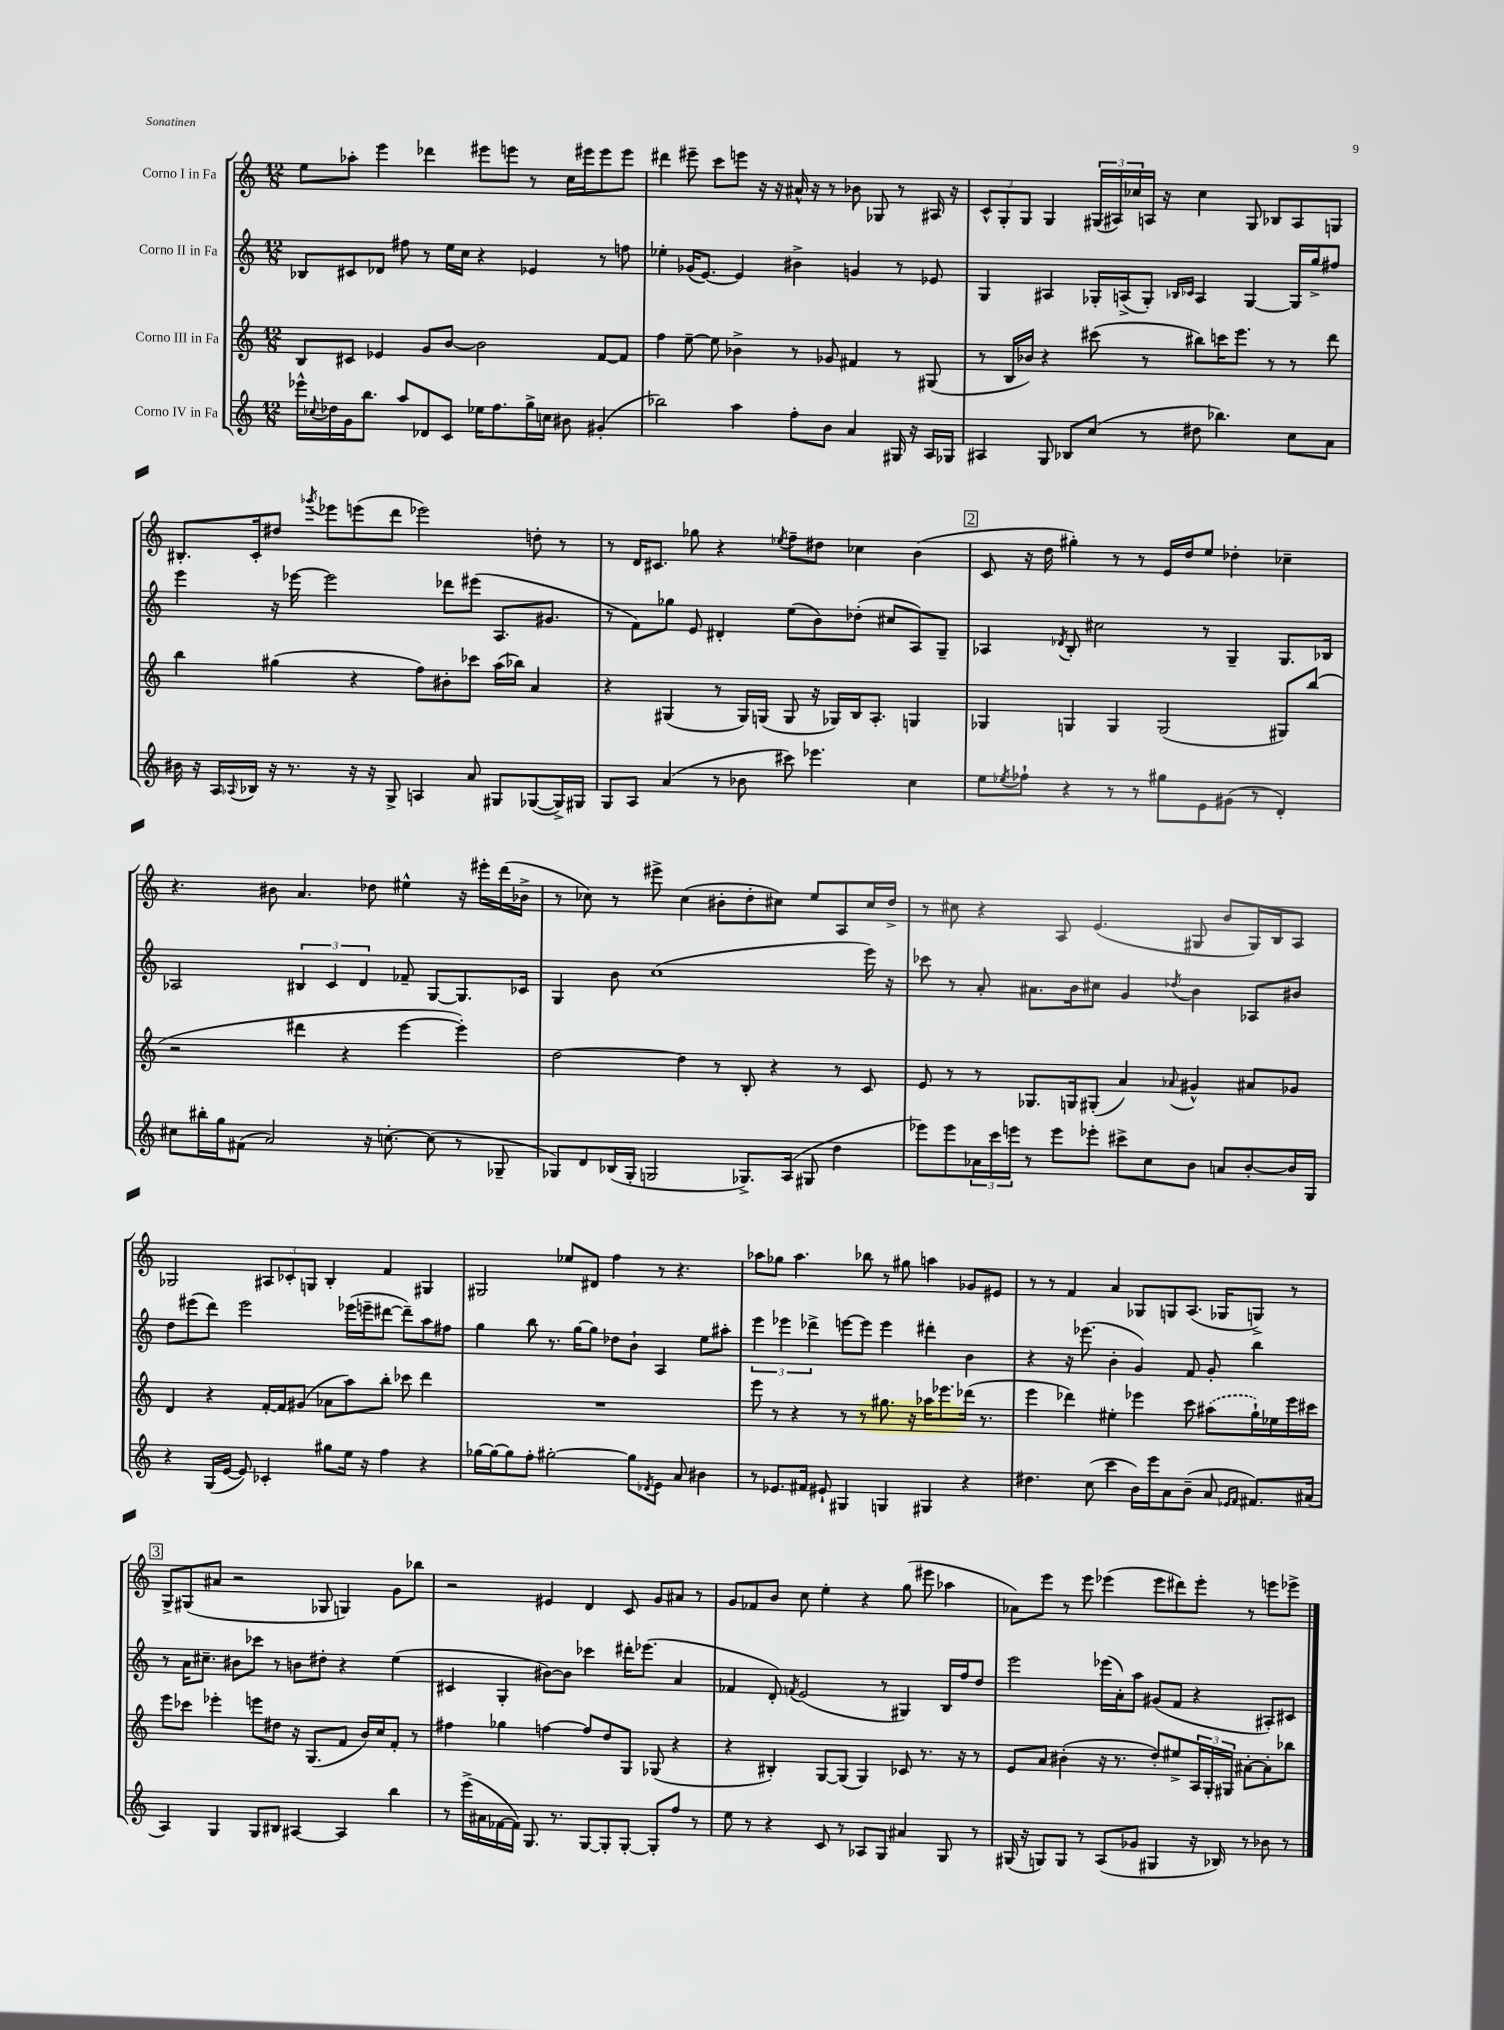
<<
\new StaffGroup <<
\new Staff = "s0" \with { instrumentName = "Corno I in Fa" } {
    \clef treble \key c \major \numericTimeSignature \time 12/8
    e''8 aes''8-. e'''4 des'''4 eis'''8 e'''8 r8 c''16 eis'''16 eis'''8 eis'''8 |
    dis'''4 eis'''8-- c'''8 e'''8 r16 r16 ais'16-^ r16 r8 bes'8 ges8 r8 ais16 r16 |
    \tuplet 3/2 { c'8-^ g8-. g8 } g4 \tuplet 3/2 { gis16( ais16) ces''16 } a16 r16 ces''4 gis8 bes8 a8 g8 |
    bis8.-. c'16-. dis''8 \acciaccatura { ges'''8 } ees'''8 e'''8( d'''8 ees'''2) d''8-. r8 |
    r8 d'16 cis'8. ges''8 r4 \acciaccatura { ees''8 } f''8-- dis''8 ces''4 b'4( |
    \mark \markup { \box "2" } c'8 r16 d''16 gis''4-.) r8 r8 e'16 d''16 e''8 des''4-. ces''4-- |
    r4. bis'8 a'4. des''8 eis''4-^ r16 eis'''16-. d'''16( bes'16-> |
    r8 ces''8) r8 eis'''8-> ces''4( bis'8-. d''8-. cis''8) e''8 a8 cis''16 d''16-> |
    r8 cis''8 r4 a8 e'4.( gis8 b'8 gis16) b16 a8 |
    ges2 \tuplet 3/2 { ais8 ces'8-. g8 } b4-. f'4 gis4 |
    gis2 ees''8 dis'8 f''4 r8 r4. |
    aes''8 ges''8 aes''4. bes''8 r8 gis''8 a''4 ges'8 eis'8 |
    r8 r8 f'4 a'4 ges8 g8 a8.( ges16 g8->) r8 |
    \mark \markup { \box "3" } g8-> gis8( ais'8 r2 ges8 g4) g'8 bes''8 |
    r2 eis'4 d'4 c'8 g'8 ais'8 r8 |
    g'8 fes'8 b'8 c''8 e''4-. r4 g''8( eis'''8 aes''4 |
    aes'8) e'''8 r8 e'''8 ees'''4( ees'''8 dis'''8) ees'''8-. r8 e'''8 ees'''8-> \bar "|." |
}
\new Staff = "s1" \with { instrumentName = "Corno II in Fa" } {
    \clef treble \key c \major \numericTimeSignature \time 12/8
    bes8 cis'8 des'8 fis''8 r8 e''16 c''16 r4 ees'4 r8 f''8 |
    ees''4-. ges'16( e'8.~) e'4 bis'4-> g'4 r8 ees'8 |
    g4 ais4 ges16-. a16->( ges8-.) \grace { bes16 ces'16 } a4 ges4~ ges16 g''16-> fis''8 |
    e'''4 r16 ees'''16~ ees'''2 des'''8 eis'''8( a8. gis'8. |
    r8 f'8) ges''8 e'8 dis'4-. e''8( b'8) des''8-.( cis''8 a8) g8-- |
    \mark \markup { \box "2" } aes4 \acciaccatura { des'8 } b8-. cis''2 r8 g4-- g8. bes16 |
    aes2 \tuplet 3/2 { bis4 c'4 d'4 } fes'8-- g8~ g8. ces'16 |
    g4 b'8 c''1( e'''16) r16 |
    ces'''8 r8 a'8-. ais'8. b'16 cis''8 g'4 \acciaccatura { des''8 } b'4 aes8 bis'8 |
    d''8 eis'''8( d'''8) eis'''2 ees'''16( e'''16-- dis'''8~ dis'''8--) a''8 fis''8 |
    g''4 b''8 r8. g''16~ g''8 des''8 b'8-! a4 e''8 ais''8-. |
    \tuplet 3/2 { e'''4 ees'''4 des'''4-> } e'''8~ e'''8 e'''4 dis'''4-. b'4 |
    r4 r16 ees'''8.( b'4-. g'4) f'8 g'8-. b''4 |
    \mark \markup { \box "3" } r8 a'16 cis''8.-- bis'8 ces'''8 r8 b'8 dis''8-. r4 e''4( |
    cis'4 g4-. bis'8~) bis'8 ces'''4 dis'''16-. ees'''8.( a'4 |
    fes'4 d'8-.) \acciaccatura { f'8 } e'2( r8 gis4) b16 f''16 d''8 |
    e'''2 ees'''16( a'16-.) a''8 gis'8( f'8 r4 ais8-.) cis'8 \bar "|." |
}
\new Staff = "s2" \with { instrumentName = "Corno III in Fa" } {
    \clef treble \key c \major \numericTimeSignature \time 12/8
    b8 cis'8 ees'4 g'8 b'8~ b'2 f'8~ f'8 |
    f''4 e''8~-- e''8 bes'4-> r8 ges'8 fis'4 r8 gis8( |
    r8 b16 bes'16) r4 cis'''8( r8 bis''8) c'''16 e'''8. r8 r8 d'''8 |
    b''4 gis''4( r4 f''8) bis'8-. ces'''8 a''16( bes''16) a'4 |
    r4 gis4( r8 gis16) g16( g8 r16 ges16) b16 a8.-. g4 |
    \mark \markup { \box "2" } ges4 g4 g4 g2( gis8) b''8( |
    r2 dis'''4 r4 e'''4~ e'''4-.) |
    d''2~ d''4 r8 b8-. r4 r8 c'8 |
    e'8 r8 r8 ges8. g16 gis8-.( a'4) \appoggiatura { aes'8 } gis'4-^ ais'8 ges'8 |
    d'4 r4 f'16~-. f'16 gis'8( aes'8 a''8) b''8-. ces'''8 d'''4 |
    R1. |
    e'''8 r8 r4 r8 r8 gis''8. r16 aes''16 ees'''8. des'''16( r8. |
    e'''4 des'''4) eis''4-. ees'''4 c'''8 \once \slurDashed ais''8( g''16-!) ees''16 ees'''16 cis'''16 |
    \mark \markup { \box "3" } e'''8 ces'''8 ees'''4-. e'''8 dis''8 r16 g8.( f'8 b'16) c''16 f'8-. r8 |
    fis''4 ges''4 f''4~ f''8 d''8 g8 ges8( r4 |
    r4 bis4-.) g8~ g8( g4) ces'8 r8. r16 r8 |
    e'8 a'8 bis'4-.( r16 r8. d''8-.) eis''8-> \tuplet 3/2 { a16 g16-. gis16 } ais'8~-. ais'8-. bes''8 \bar "|." |
}
\new Staff = "s3" \with { instrumentName = "Corno IV in Fa" } {
    \clef treble \key c \major \numericTimeSignature \time 12/8
    ees'''16-^ \appoggiatura { ces''8 } des''16 g'16 b''8. a''8 des'8 c'8 ees''16 f''8. g''16-> c''16 bis'8 gis'4-.( |
    bes''2) a''4 f''8-. b'8 a'4 gis16 r16 a16 ges16 |
    ais4 g8 bes8 c''8( r8 dis''8 bes''4.) c''8 a'8 |
    bis'16 r16 a16 \appoggiatura { aes8 } bes16 r16 r8. r16 r16 g8-> a4 a'8 gis8 ges8~( ges16->) gis16 |
    g8 a8 a'4( r8 bes'8 cis'''8) ees'''4. c''4 |
    \mark \markup { \box "2" } e''8 \acciaccatura { ees''8 } fes''8-! r4 r8 r8 gis''8 e'8 gis'8( r8 d'4-.) |
    cis''8 bis''16-. g''16 fis'8( a'2) r16 c''8.~-. c''8( r8 ges8-- |
    ges8) d'8 bes16( ges16-. g2 ges8.->) a16( gis8 d''4 |
    ees'''8) ees'''8 \tuplet 3/2 { aes'16 c'''16 e'''16 } r8 e'''8 ees'''8-. cis'''8-> c''8 b'8 a'8 b'8~-. b'16 g16 |
    r4 g16( e'16~ e'8) ces'4-. gis''8 e''16 r16 f''4 r4 |
    ges''16~ ges''16~ ges''8 f''8-. gis''2~-. gis''8 \acciaccatura { des'8 } e'8 a'8 bis'4 |
    r8 ees'8. fis'16 eis'8-! gis4 g4 gis4 r4 |
    dis''4. c''8( c'''4 b'16) e'''16 a'8 b'8--( a'8 \grace { ees'16 f'16 } fis'8.) ais'16( |
    \mark \markup { \box "3" } a4) g4 g8 bis8 ais4~ ais4 b''4 |
    r8 e'''16->( ais'16 fes'16~ fes'16) g8. r8. g8~ g8-. g8~-. g8-. f''8 r8 |
    e''8 r8 r4 c'8 r8 aes8 g8 ais'4 g8 r8 |
    gis16( r16 g8) g8 r8 a8( ges'8 gis4 r16 bes16) r8 bes'8 r8 \bar "|." |
}
>>
>>
\layout { \context { \Score \remove "Bar_number_engraver" } }
